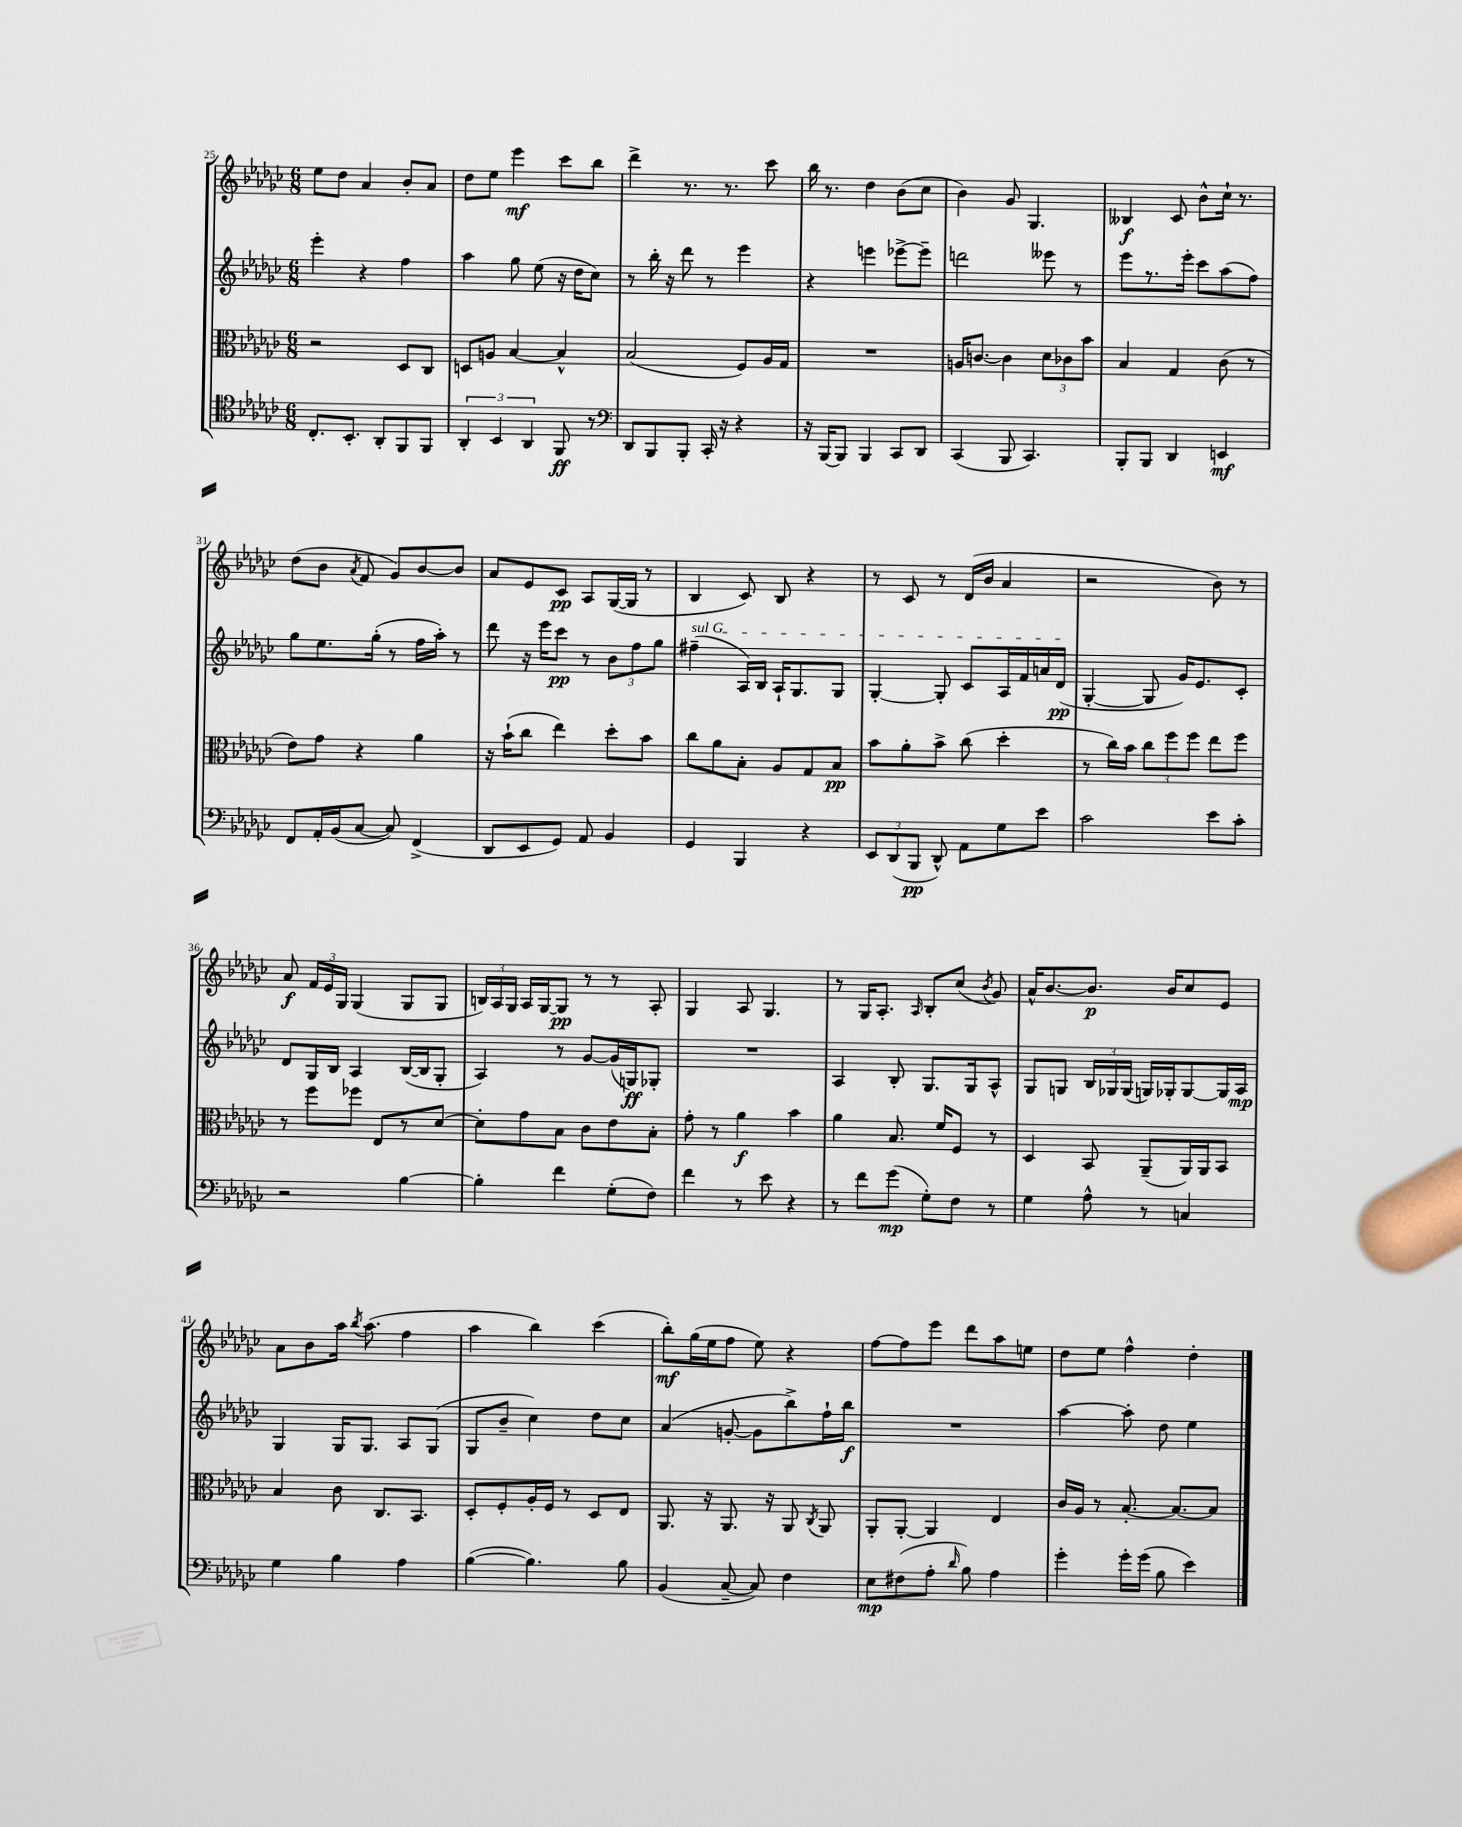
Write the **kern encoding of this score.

**kern	**kern	**kern	**kern
*staff4	*staff3	*staff2	*staff1
*clefC4	*clefC3	*clefG2	*clefG2
*k[b-e-a-d-g-c-]	*k[b-e-a-d-g-c-]	*k[b-e-a-d-g-c-]	*k[b-e-a-d-g-c-]
*M6/8	*M6/8	*M6/8	*M6/8
8.C-'	2r	4eee-'	8ee-
.	.	.	8dd-
8.BB-'	.	.	.
.	.	4r	4a-
8AA-'	.	.	.
8FF	8D-	4ff	8b-'
8FF	8C-	.	8a-
=	=	=	=
6AA-'	8D	4aa-	8dd-
.	8A	.	8ee-
6BB-	.	.	.
.	[4B-	8gg-	4eee-
6AA-	.	.	.
.	.	(8ee-	.
8FF	4B-^^]	16r	8ccc-
.	.	16dd-	.
8r	.	8cc-)	8bb-
=	=	=	=
*clefF4	*	*	*
8DD-	(2B-	8r	4ddd-^
8BBB-	.	16bb-'	.
.	.	16r	.
8BBB-'	.	8ddd-	8.r
16CC-'	.	8r	.
16r	.	.	8.r
4r	8F)	4eee-	.
.	16A-	.	8ccc-
.	16G-	.	.
=	=	=	=
16r	2.r	4r	16bb-
[16BBB-	.	.	8.r
8BBB-]	.	.	.
4BBB-	.	4eee	4dd-
8CC-	.	[8eee-^	(8b-
8DD-	.	8eee-~]	8cc-
=	=	=	=
(4CC-	16A	2ddd	4b-)
.	[8.c	.	.
8BBB-	4c]	.	8g-
4.CC-)	.	.	4.G-
.	12d-	8eee--	.
.	12c-	.	.
.	.	8r	.
.	12b-	.	.
=	=	=	=
8BBB-'	4B-	8eee-	4B--
8BBB-	.	8.r	.
4DD-	4G-	.	8c-
.	.	16eee-'	.
.	.	8ccc-	8b-^^
4EE	(8c-	(8aa-	16cc-`
.	.	.	8.r
.	8r	8ff)	.
=	=	=	=
8FF	8e-)	8gg-	(8dd-
16AA-'	8g-	8.ee-	8b-
(16BB-	.	.	.
.	.	.	8qa-
[8C-	4r	.	8f
.	.	(16gg-'	.
8C-])	.	8r	8g-)
(4FF^	4a-	16ff	[8b-
.	.	16aa-')	.
.	.	8r	8b-]
=	=	=	=
8DD-	16r	8ddd-	8a-
.	(16b-`	.	.
8EE-	8cc-	16r	8e-
.	.	16eee-	.
8GG-)	4ee-)	8ccc-	8c-
8AA-	.	8r	8A-
4BB-	8dd-'	12b-	([16G-
.	.	.	16G-]
.	.	12ff	.
.	8b-	.	8r
.	.	12gg-	.
=	=	=	=
4GG-	8cc-	(4ff#~	4B-
.	8a-	.	.
4BBB-	8B-'	16A-)	8c-)
.	.	16B-	.
.	8A-	16A-`	8B-
.	.	8.G-	.
4r	8G-	.	4r
.	8B-	8G-	.
=	=	=	=
12EE-	8b-	[4G-'	8r
(12DD-	.	.	.
.	8a-'	.	8c-
12BBB-	.	.	.
8DD-^^)	8b-^	8G-']	8r
8AA-	(8cc-	8c-	(16d-
.	.	.	16b-
8G-	4dd-'	16A-	4a-
.	.	16f	.
8e-	.	16a	.
.	.	(16d-	.
=	=	=	=
2c-	8r	[4G-'	2r
.	16cc-)	.	.
.	16b-	.	.
.	12cc-	8G-]	.
.	12ff	.	.
.	.	16g-)	.
.	12ff	.	.
.	.	8.e-	.
8e-	8ee-	.	8b-)
8c-'	8ff	8c-'	8r
=	=	=	=
2r	8r	8d-	8a-
.	8ff	16G-	24f
.	.	.	24e-
.	.	16B-	.
.	.	.	24G-
.	8ff-	4A-	(4G-
.	8E-	.	.
[4B-	8r	([16B-	8G-
.	.	16B-]	.
.	[8d-	8G-'	8G-
=	=	=	=
4B-']	8d-']	4A-)	24B)
.	.	.	24A-
.	.	.	24G-
.	8g-	.	16A-
.	.	.	[16G-
4f	8B-	8r	8G-]
.	8c-	[8g-	8r
(8G-'	8e-	(16g-]	8r
.	.	16G)	.
8F)	8B-'	8G-'	8A-'
=	=	=	=
4f	8g-'	2.r	4G-
.	8r	.	.
8r	4a-	.	8A-
8e-	.	.	4.G-
4r	4b-	.	.
=	=	=	=
8r	4a-	4A-	8r
8f	.	.	16G-
.	.	.	8.A-'
(8g-	8.B-	8B-'	.
.	.	.	16qqA-
8G-')	.	8.G-	8B-'
.	16f	.	.
8F	8F	.	(8cc-
.	.	16G-	.
.	.	.	8qb-
8r	8r	8A-^^	8g-)
=	=	=	=
4G-	4D-	8G-	16a-^^
.	.	.	[8.b-
.	.	8G	.
8A-^^	8BB-	24B-	8.b-]
.	.	24G-	.
.	.	(24G-	.
8r	(8AA-~	16G)	.
.	.	16G-'	16b-
4C	16AA-)	[8G-	8cc-
.	16AA-	.	.
.	8BB-	16G-]	8e-
.	.	16A-	.
=	=	=	=
4G-	4B-	4G-	8a-
.	.	.	8b-
4B-	8c-	16G-	16aa-
.	.	.	8qbb-
.	.	8.G-	(8.aa-
.	8.C-	.	.
4A-	.	8A-	4ff
.	8.BB-	.	.
.	.	(8G-	.
=	=	=	=
([4B-	8D-'	8G-	4aa-
.	8F'	8b-~	.
4.B-])	16A-'	4cc-)	4bb-)
.	16F	.	.
.	8r	.	.
.	8D-	8dd-	(4ccc-
8B-	8E-	8cc-	.
=	=	=	=
(4BB-	8.AA-	(4a-	8bb-')
.	.	.	(16gg-
.	16r	.	16ee-
[8C-~	8.AA-	[8g'	8ff
8C-])	.	8g]	8ee-)
.	16r	.	.
4F	8AA-	8bb-^)	4r
.	8qC-	.	.
.	8AA-	16ff`	.
.	.	16bb-	.
=	=	=	=
8E-	8AA-'	2.r	[8ff
(8F#	[8AA-'	.	8ff]
8A-'	4AA-]	.	8eee-
16qqd-	.	.	.
8B-)	.	.	8ddd-
4A-	4E-	.	8aa-
.	.	.	8ee
=	=	=	=
4g-'	16c-	[4aa-	8dd-
.	16A-	.	.
.	8r	.	8ee-
16g-'	[8.B-'	8aa-']	4ff^^
(16g-	.	.	.
8B-	.	8dd-	.
.	8.B-_	.	.
4e-)	.	4ee-	4dd-'
.	8B-]	.	.
==	==	==	==
*-	*-	*-	*-
